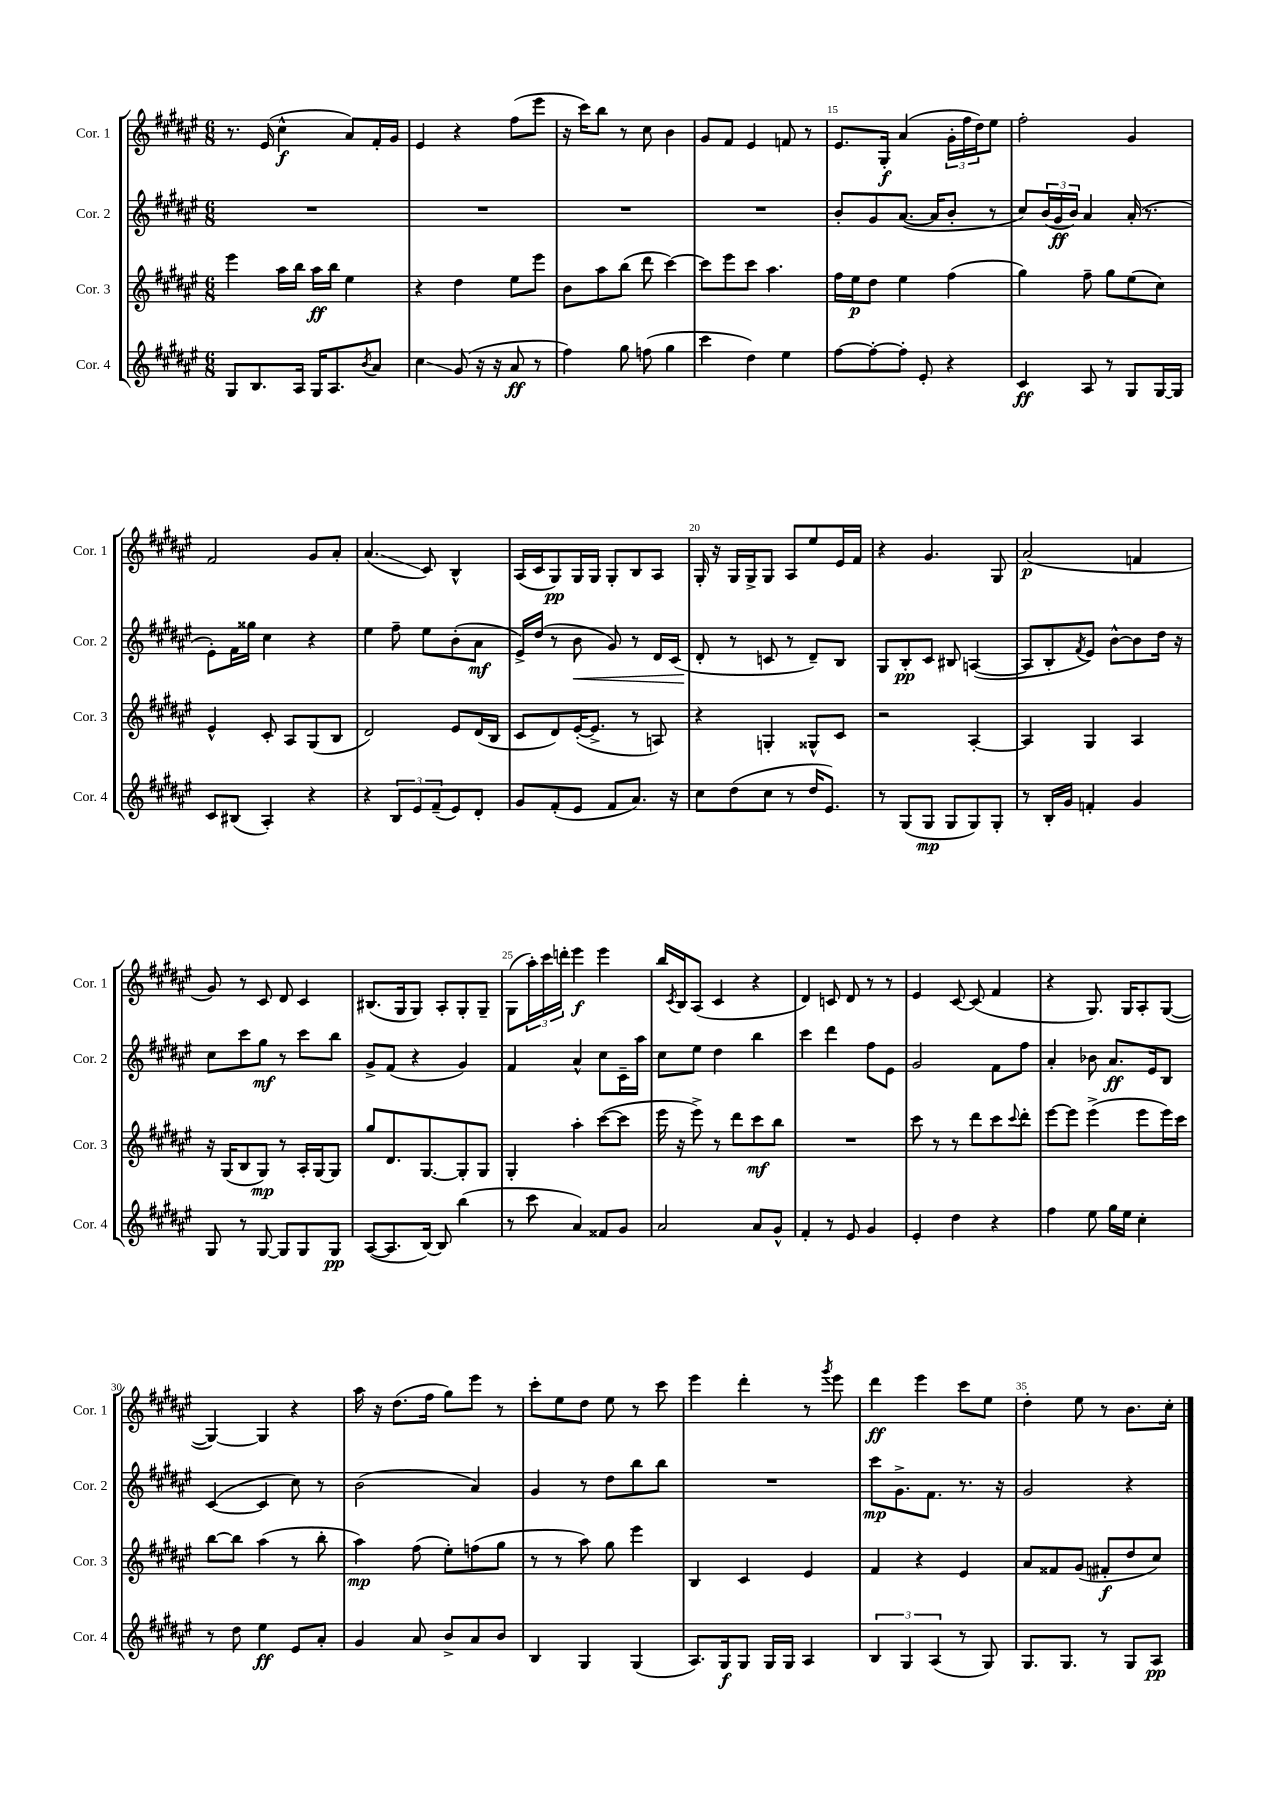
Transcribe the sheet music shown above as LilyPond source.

<<
\new StaffGroup <<
\new Staff = "s0" \with { instrumentName = "Cor. 1" shortInstrumentName = "Cor. 1" } {
    \clef treble \key fis \major \numericTimeSignature \time 6/8
    r8. eis'16( cis''4-^\f ais'8) fis'16-. gis'16 |
    eis'4 r4 fis''8( eis'''8 |
    r16 cis'''16) b''8 r8 cis''8 b'4 |
    gis'8 fis'8 eis'4 f'8 r8 |
    eis'8. gis16-.\f ais'4( \tuplet 3/2 { gis'16-. fis''16 dis''16) } eis''8 |
    fis''2-. gis'4 |
    fis'2 gis'8 ais'8-. |
    ais'4.\glissando( cis'8) b4-^ |
    ais16( cis'16 gis8\pp) gis16 gis16 gis8-. b8 ais8 |
    gis16-. r16 gis16 gis16-> gis8 ais8 eis''8 eis'16 fis'16 |
    r4 gis'4. gis8 |
    ais'2\p( f'4 |
    gis'8) r8 cis'8 dis'8 cis'4 |
    bis8.( gis16 gis8) ais8-. gis8-. gis8-- |
    gis8( \tuplet 3/2 { ais''16-.) cis'''16 d'''16-. } eis'''4\f eis'''4 |
    b''16 \acciaccatura { cis'8 } b16 ais8( cis'4 r4 |
    dis'4) c'8 dis'8 r8 r8 |
    eis'4 cis'8~ cis'8( fis'4 |
    r4 gis8.) gis16 ais8-. gis8~( |
    gis4~) gis4 r4 |
    ais''16 r16 dis''8.( fis''16 gis''8) eis'''8 r8 |
    cis'''8-. eis''8 dis''8 eis''8 r8 cis'''8 |
    eis'''4 dis'''4-. r8 \acciaccatura { gis'''8 } eis'''8 |
    dis'''4\ff eis'''4 cis'''8 eis''8 |
    dis''4-. eis''8 r8 b'8. cis''16-. \bar "|." |
}
\new Staff = "s1" \with { instrumentName = "Cor. 2" shortInstrumentName = "Cor. 2" } {
    \clef treble \key fis \major \numericTimeSignature \time 6/8
    R2. |
    R2. |
    R2. |
    R2. |
    b'8-. gis'8 ais'8.~( ais'16 b'8-. r8 |
    cis''8) \tuplet 3/2 { b'16( gis'16\ff b'16) } ais'4 ais'16-.( r8. |
    eis'8-.) fis'16 gisis''16 cis''4 r4 |
    eis''4 fis''8-- eis''8 b'8-.( ais'8\mf |
    eis'16->) dis''16( r8 b'8\< gis'8) r8 dis'16 cis'16( |
    dis'8-.\! r8 c'8 r8 dis'8--) b8 |
    gis8 b8-.\pp cis'8 bis8 a4~( |
    a8 b8-. \acciaccatura { fis'8 } eis'8) b'8~-^ b'8 dis''16 r16 |
    cis''8 cis'''8 gis''8\mf r8 cis'''8 b''8 |
    gis'8-> fis'8( r4 gis'4) |
    fis'4 ais'4-^ cis''8 cis'16-- ais''16 |
    cis''8 eis''8 dis''4 b''4 |
    cis'''4 dis'''4 fis''8 eis'8 |
    gis'2 fis'8 fis''8 |
    ais'4-. bes'8 ais'8.\ff eis'16 b8 |
    cis'4~( cis'4 cis''8) r8 |
    b'2( ais'4) |
    gis'4 r8 dis''8 b''8 b''8 |
    R2. |
    cis'''8\mp gis'8.-> fis'8. r8. r16 |
    gis'2 r4 \bar "|." |
}
\new Staff = "s2" \with { instrumentName = "Cor. 3" shortInstrumentName = "Cor. 3" } {
    \clef treble \key fis \major \numericTimeSignature \time 6/8
    eis'''4 ais''16 b''16 ais''16\ff b''16 eis''4 |
    r4 dis''4 eis''8 eis'''8 |
    b'8 ais''8 b''8( dis'''8 cis'''4~) |
    cis'''8 eis'''8 cis'''8 ais''4. |
    fis''16 eis''16\p dis''8 eis''4 fis''4( |
    gis''4) fis''8-- gis''8 eis''8( cis''8) |
    eis'4-^ cis'8-. ais8 gis8( b8 |
    dis'2) eis'8 dis'16( b16 |
    cis'8 dis'8) eis'16~-.( eis'8.-> r8 a8) |
    r4 g4-. gisis8-^ cis'8 |
    r2 ais4~-. |
    ais4 gis4 ais4 |
    r16 gis16( b8 gis8\mp) r8 ais16-. gis16~ gis8 |
    gis''8 dis'8. gis8.~ gis8-. gis8 |
    gis4-. ais''4-. cis'''8~( cis'''8 |
    eis'''16 r16 eis'''8->) r8 dis'''8 cis'''8\mf b''8 |
    R2. |
    cis'''8 r8 r8 dis'''8 cis'''8 \appoggiatura { cis'''8 } dis'''8-. |
    eis'''8~ eis'''8 eis'''4->( eis'''8 eis'''16) cis'''16 |
    b''8~ b''8 ais''4( r8 b''8-. |
    ais''4\mp) fis''8( eis''8-.) f''8( gis''8 |
    r8 r8 ais''8) gis''8 eis'''4 |
    b4 cis'4 eis'4 |
    fis'4 r4 eis'4 |
    ais'8 fisis'8 gis'8( fis'8-.\f dis''8 cis''8) \bar "|." |
}
\new Staff = "s3" \with { instrumentName = "Cor. 4" shortInstrumentName = "Cor. 4" } {
    \clef treble \key fis \major \numericTimeSignature \time 6/8
    gis8 b8. ais16 gis16 ais8. \acciaccatura { b'8 } ais'8 |
    cis''4\glissando gis'8( r16 r16 ais'8\ff r8 |
    fis''4) gis''8 f''8( gis''4 |
    cis'''4 dis''4) eis''4 |
    fis''8~ fis''8~-. fis''8-. eis'8-. r4 |
    cis'4\ff ais8 r8 gis8 gis16~ gis16 |
    cis'8 bis8( ais4-.) r4 |
    r4 \tuplet 3/2 { b8 eis'8 fis'8--( } eis'8) dis'8-. |
    gis'8 fis'8-.( eis'8 fis'8 ais'8.) r16 |
    cis''8 dis''8( cis''8 r8 dis''16 eis'8.) |
    r8 gis8( gis8\mp gis8 gis8) gis8-. |
    r8 b16-. gis'16 f'4-. gis'4 |
    gis8 r8 gis8~ gis8 gis8 gis8\pp |
    ais8~( ais8. b16~) b8 b''4( |
    r8 cis'''8 ais'4) fisis'8 gis'8 |
    ais'2 ais'8 gis'8-^ |
    fis'4-. r8 eis'8 gis'4 |
    eis'4-. dis''4 r4 |
    fis''4 eis''8 gis''16 eis''16 cis''4-. |
    r8 dis''8 eis''4\ff eis'8 ais'8-. |
    gis'4 ais'8 b'8-> ais'8 b'8 |
    b4 gis4 gis4( |
    ais8.) gis16\f gis8 gis16 gis16 ais4 |
    \tuplet 3/2 { b4 gis4 ais4( } r8 gis8) |
    gis8. gis8. r8 gis8 ais8\pp \bar "|." |
}
>>
>>
\layout { \context { \Score currentBarNumber = #11 \override BarNumber.break-visibility = ##(#f #t #t) barNumberVisibility = #(every-nth-bar-number-visible 5) } }
